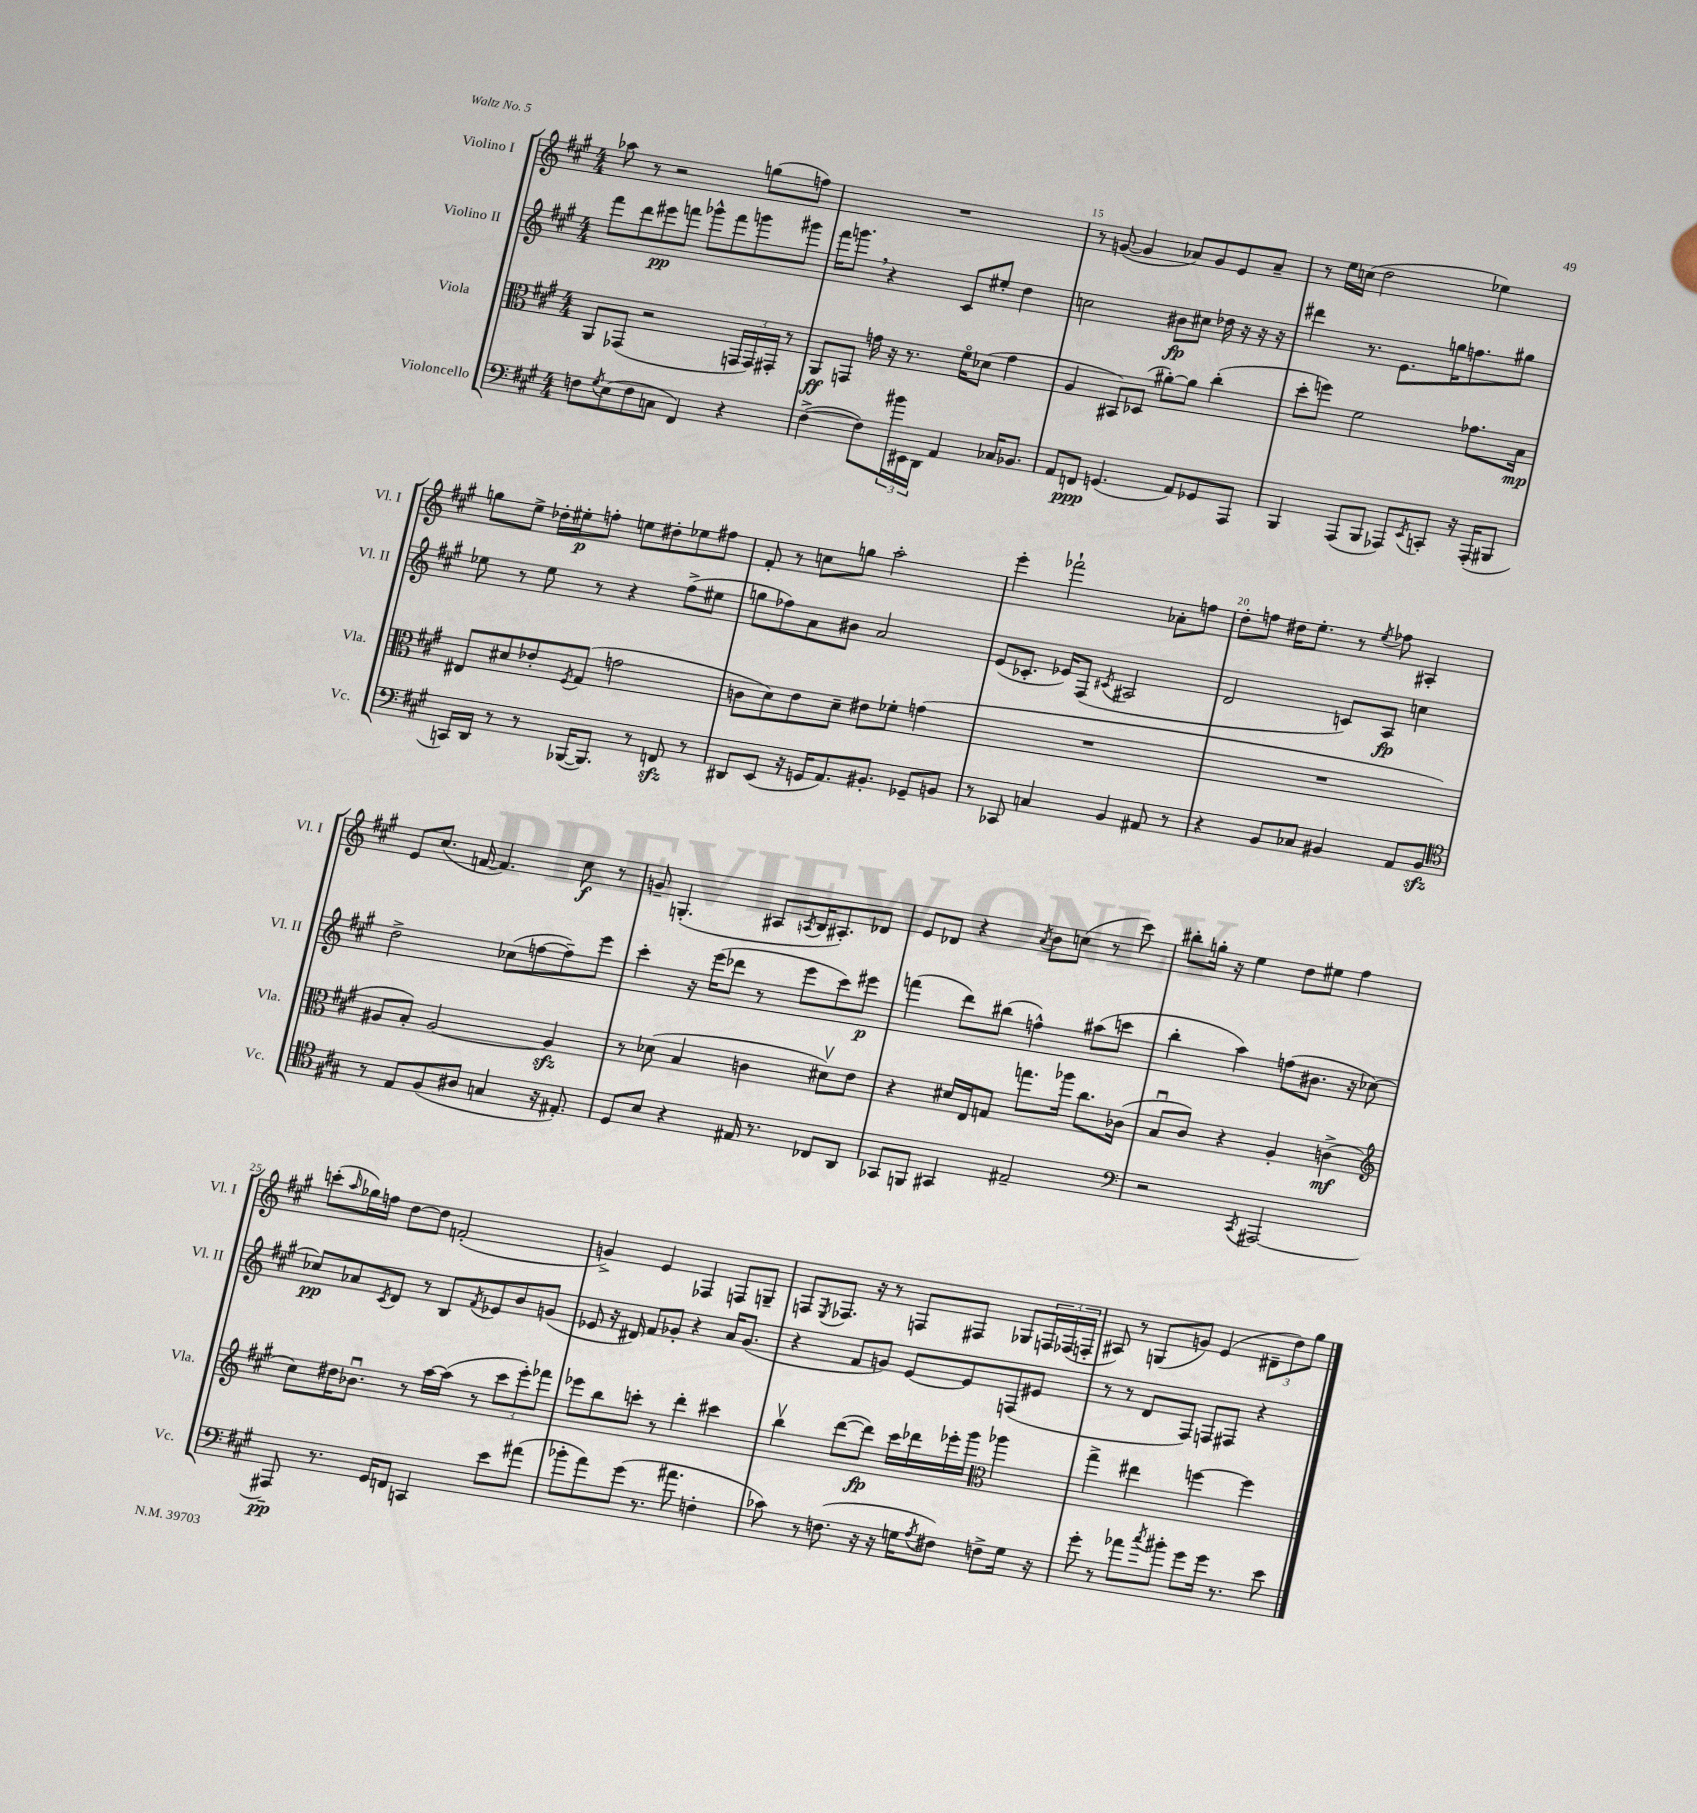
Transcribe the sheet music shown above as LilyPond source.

<<
\new StaffGroup <<
\new Staff = "s0" \with { instrumentName = "Violino I" shortInstrumentName = "Vl. I" } {
    \clef treble \key a \major \numericTimeSignature \time 4/4
    aes''8 r8 r2 g''8( f''8) |
    R1 |
    r8 g'8~( g'4 aes'8) g'8 e'8 aes'8-- |
    r8 e''16 c''16( d''2 ees''4) |
    g''8 e''8-> des''16-. eis''16-.\p f''8-. e''8 dis''8-. ees''8 fis''8 |
    fis'8-. r8 c''8 g''8 a''2-. |
    e'''4-. fes'''2-! aes'8-. f''8 |
    d''8-. f''8 dis''16 e''8.-. r8 \acciaccatura { e''8 } fes''8 ais4-. |
    e'8 cis''8.( f'16~ f'4.) cis''8\f r8 |
    g'8-- g4.-.( ais8 \acciaccatura { a8 } b16 ais8.-.) des'8 |
    e'8 des'8 r4 \acciaccatura { a'8 } b'8 c''8( r8 cis'''8) |
    bis''8-. g''16-. r16 e''4 d''8 eis''8 fis''4 |
    c'''8-.( \grace { a''16 } ges''16) f''16 d''8~ d''8 f'2-.( |
    g'4->) e'4 fes4 f8 g8-- |
    f8 \acciaccatura { e8 } fes8. r16 r8 f8 fis8 ges8 \tuplet 3/2 { f16 fes16( f16-. } |
    ais8) r8 g8( g'8) e'4( \tuplet 3/2 { dis'8-- d''8) gis''8 } \bar "|." |
}
\new Staff = "s1" \with { instrumentName = "Violino II" shortInstrumentName = "Vl. II" } {
    \clef treble \key a \major \numericTimeSignature \time 4/4
    fis'''8 d'''8 eis'''8\pp f'''8 ges'''8-^ f'''8 g'''8 gis'''8 |
    fis'''16 g'''8. \breathe r4 cis'8 eis''8-. d''4 |
    c''2 bis'8\fp cis''8 des''16 r16 r16 r16 |
    dis'''4 r8. e'8. g''16 f''8. gis''8 |
    ees''8 r8 ees''8 r8 r4 fis''8->( eis''8 |
    g''8 fes''8) a'8 bis'8 a'2 |
    e'8( ces'8.-. ees'16) fis8( \acciaccatura { cis'8 } ais2 |
    d'2 c'8) a8\fp c''4 |
    d''2-> ces''8( f''8~ f''8--) e'''8 |
    cis'''4-. r16 e'''16( des'''8 r8 e'''8 cis'''8) eis'''8\p |
    f'''4( d'''8) bis''8( f''4-^) ais''8( c'''8 |
    b''4-. a''4) f''8( bis'8. r16 ces''8~) |
    ces''8\pp aes'8 \acciaccatura { cis'8 } d'8 r8 b8 \acciaccatura { fis'8 } ees'8 b'8 g'8( |
    ees'8 r16 dis'16) fis'8 ges'8-. r4 a'16 ges'8.( |
    r4 fis'8 g'8) e'8~ e'8 f8( eis'8 |
    r8 r8 d'8 fis8) f8 fis8 r4 \bar "|." |
}
\new Staff = "s2" \with { instrumentName = "Viola" shortInstrumentName = "Vla." } {
    \clef alto \key a \major \numericTimeSignature \time 4/4
    a,8 ges,8( r2 \tuplet 3/2 { g,16 g,16) gis,16-. } r8 |
    a,8\ff g,8 g'16 r16 r8. fis'16\flageolet des'8( g'4 |
    a4 bis,8) des8( ais'8~-.) ais'8 cis''4-.( |
    d''8-. f''8) fis'2 ges'8. b16\mp |
    eis8 dis'8 ees'8-. \acciaccatura { fis8 } gis8( g'2 |
    c'8 d'8) e'8 d'8-- eis'8 fes'8-. g'4( |
    R1 |
    R1 |
    ais8 b8-.) ais2~ ais4\sfz |
    r8 des'8( b4 c'4 dis'8\upbow) e'8 |
    r4 dis'16 e16 g8 g''8. aes''16 cis''8. ces'16( |
    b8\downbow cis'8) r4 a4-. c'4->\mf( |
    \clef treble cis''8) dis''16 bes'8.\downbow r8 a''16~ a''16( r8 \tuplet 3/2 { cis'''8 e'''8-.) fes'''8 } |
    ees'''8 b''8 c'''8-. r8 d'''4-. cis'''4 |
    b''4\upbow d'''8~( d'''8\fp) cis'''16 des'''16 ees'''16-. gis'''16 \clef alto aes''4 |
    gis''4-> eis''4 f''4~ f''4 \bar "|." |
}
\new Staff = "s3" \with { instrumentName = "Violoncello" shortInstrumentName = "Vc." } {
    \clef bass \key a \major \numericTimeSignature \time 4/4
    f8 \acciaccatura { gis8 } e8( f8 c8 fis,4) r4 |
    fis4~->( fis8) \tuplet 3/2 { bis'16 eis,16 d,16 } a,4 ces16 bes,8. |
    a,8 f,8\ppp g,4.( a,8) ges,8 a,,8 |
    b,,4 a,,8( b,,8 aes,,8) \acciaccatura { e,8 } c,8-. r16 aes,,16-.( bis,,8 |
    c,16) d,16 r8 r8 bes,,16~( bes,,8.) r8 f,8\sfz r8 |
    dis,8 e,8( r16 g,16 a,8.) bis,8.-. ges,8-- b,8 |
    r8 ces,8 c4 b,4 ais,8 r8 |
    r4 b,8 ces8 bis,4 a,8 bis,8\sfz |
    \clef tenor r8 e8 fis8( ais8 g4 r16 eis8.-.) |
    d8 b8 r4 eis16 r8. ces8 a,8 |
    ges,8 f,8 gis,4 eis2-- |
    \clef bass r2 \acciaccatura { cis,8 } ais,,2~ |
    ais,,8--\pp r8. gis,16 f,8 c,4 e'8 ais'8( |
    bes'8-. a'8) gis'8( r8. ais'8. f4-. |
    ces'8) r8 f8.( r16 r16 g16 \acciaccatura { a8 } fis8) f8-> g16 r16 |
    gis'8-. r8 aes'8 \acciaccatura { cis''8 } bis'8-. gis'8 gis'16 r8. e'8 \bar "|." |
}
>>
>>
\layout { \context { \Score currentBarNumber = #13 \override BarNumber.break-visibility = ##(#f #t #t) barNumberVisibility = #(every-nth-bar-number-visible 5) } }
